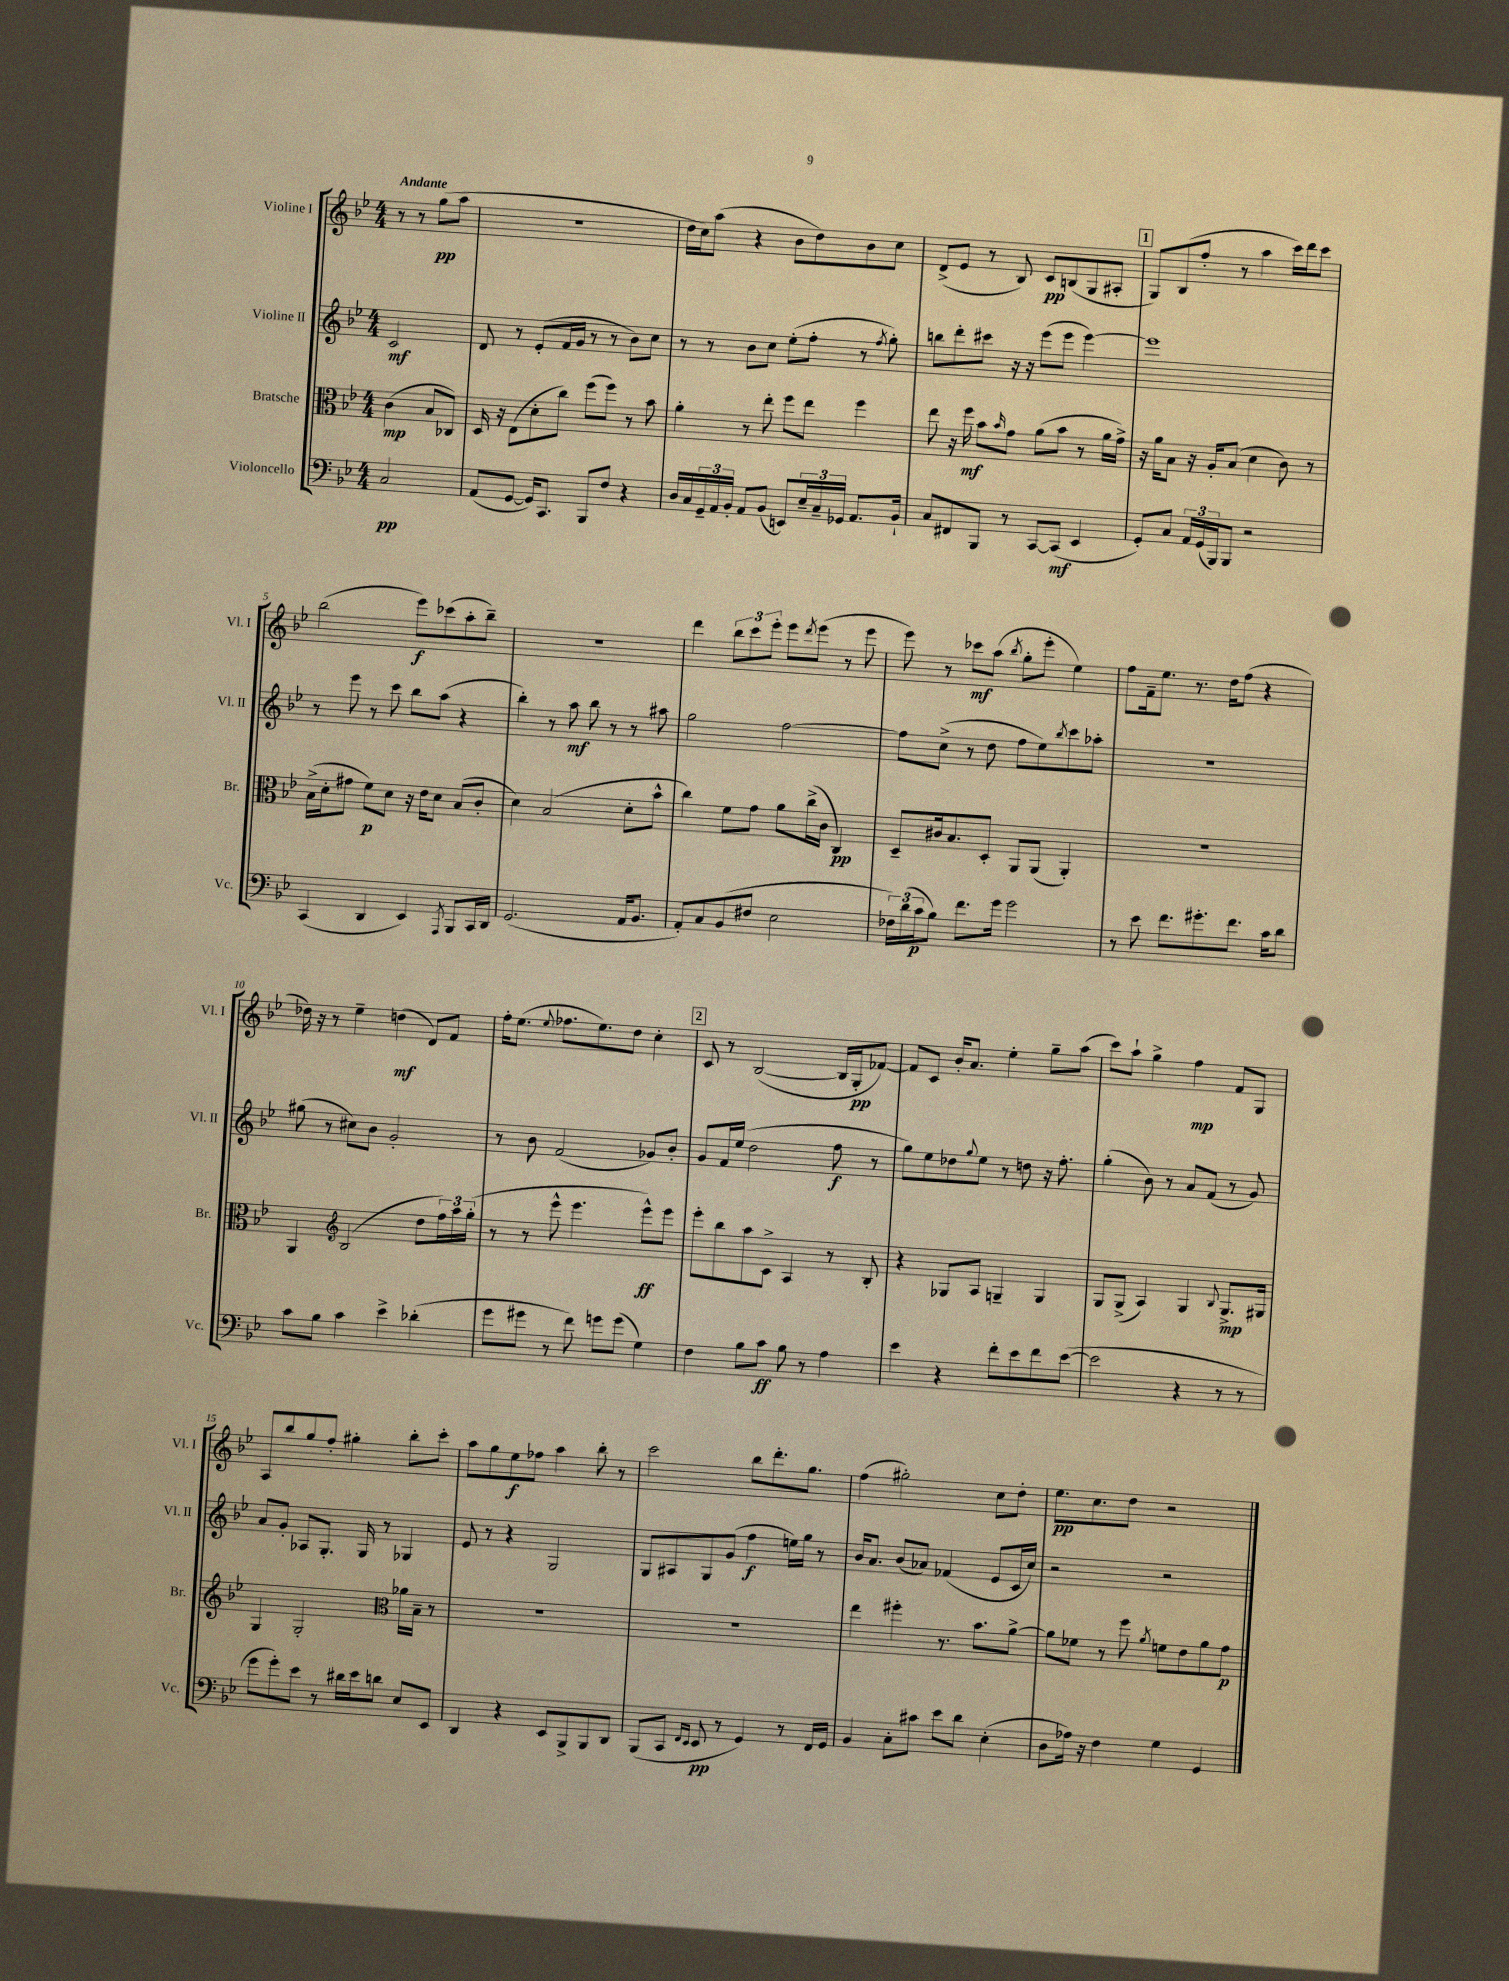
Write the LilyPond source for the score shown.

<<
\new StaffGroup <<
\new Staff = "s0" \with { instrumentName = "Violine I" shortInstrumentName = "Vl. I" } {
    \clef treble \key bes \major \numericTimeSignature \time 4/4 \partial 2 \tempo "Andante"
    r8 r8 g''8\pp( a''8 |
    R1 |
    d''16 c''16) a''8( r4 bes'8 d''8) bes'8 c''8 |
    d'8->( ees'8 r8 bes8) c'8\pp b8( g8 ais8-. |
    \mark \markup { \box "1" } g8) bes8( f''8-. r8 a''4 c'''16) d'''16 c'''8 |
    bes''2( ees'''8\f) ces'''8( a''8-. bes''8--) |
    R1 |
    d'''4 \tuplet 3/2 { bes''8 c'''8 ees'''8-. } ees'''8 \acciaccatura { d'''8 } ees'''8( r8 ees'''8 |
    ees'''8) r8 ces'''8\mf a''8( \acciaccatura { bes''8 } g''8-. ees'''8-. ees''4) |
    f''8 f'16-- ees''8. r8. d''16 f''8( r4 |
    des''16) r16 r8 ees''4-- d''4\mf( d'8) f'8 |
    f''16-. ees''8.( \appoggiatura { ees''8 } fes''8. ees''8.) d''8 c''4-. |
    \mark \markup { \box "2" } c'8 r8 bes2~( bes16 g16-.\pp fes'8~) |
    fes'8 c'8 bes'16-. a'8. ees''4-. g''8-- a''8( |
    c'''8) a''8-! g''4-> f''4\mp f'8 g8 |
    a8 bes''8 g''8 f''8-. gis''4-. bes''8-. c'''8-. |
    a''8 g''8 ees''8\f fes''8 a''4 bes''8-. r8 |
    c'''2 bes''8 d'''8.-. g''8. |
    f''4( gis''2-.) c''8 d''8-. |
    ees''8.\pp c''8. d''8 r2 \bar "|." |
}
\new Staff = "s1" \with { instrumentName = "Violine II" shortInstrumentName = "Vl. II" } {
    \clef treble \key bes \major \numericTimeSignature \time 4/4 \partial 2
    c'2\mf |
    d'8 r8 ees'8-.( f'16 g'16 r8 r8 bes'8) c''8 |
    r8 r8 bes'8 c''8 ees''8-.( f''8-. r8 \acciaccatura { f''8 } g''8-.) |
    b''8 d'''8-. cis'''8 r16 r16 ees'''8( ees'''8 ees'''4~) |
    \mark \markup { \box "1" } ees'''1 |
    r8 ees'''8 r8 c'''8 bes''8 a''8( r4 |
    bes''4-.) r8 a''8\mf bes''8 r8 r8 ais''8 |
    g''2 f''2~ |
    f''8 c''8->( r8 d''8 f''8 ees''8) \acciaccatura { bes''8 } c'''8 aes''8-. |
    R1 |
    gis''8( r8 cis''8) bes'8 g'2-. |
    r8 bes'8 f'2( ges'8) bes'8-. |
    \mark \markup { \box "2" } g'8 f'16 ees''16( d''2 f''8\f r8 |
    g''8) ees''8 des''8 \appoggiatura { g''8 } ees''8 r8 d''8 r16 f''8.-. |
    g''4-.( bes'8) r8 a'8 f'8( r8 g'8) |
    a'8 g'8-. aes8 g8.-. g16 r8 ges4 |
    ees'8 r8 r4 g2 |
    g8 ais8 g8 g'8( f''4\f e''16) g''16 r8 |
    bes'16 a'8. bes'8( aes'8) fes'4( ees'8 c'16 c''16) |
    r2 r2 \bar "|." |
}
\new Staff = "s2" \with { instrumentName = "Bratsche" shortInstrumentName = "Br." } {
    \clef alto \key bes \major \numericTimeSignature \time 4/4 \partial 2
    c'4\mp( bes8 ces8) |
    d16 r16 ees8( d'8-. c''8) f''8( f''8) r8 bes'8 |
    a'4-. r8 ees''8-. f''8 ees''8 f''4 |
    ees''8 r16 f''16\mf bes'8 \grace { bes'16 } g'8 a'8( bes'8 r8 a'16 g'16->) |
    \mark \markup { \box "1" } r16 a'16 bes8 r16 a16-. bes8( d'4 c'8) r8 |
    bes16->( d'16-. gis'8 f'8\p) d'8 r16 ees'16 d'8 bes8( c'8-. |
    d'4) bes2( d'8-. bes'8-^ |
    c''4) f'8 g'8 a'8 c''16->( c'16 c4\pp) |
    d8-- cis'16 bes8. d8-. a,8 a,8( a,4-.) |
    R1 |
    a,4 \clef treble bes2( d''8 \tuplet 3/2 { f''16) a''16 g''16-.( } |
    r8 r8 ees'''8-^ ees'''4. ees'''8-^\ff) ees'''8 |
    \mark \markup { \box "2" } ees'''8-. bes''8 a''8 c'8-> a4 r8 bes8-. |
    r4 ges8 a8 g4-- g4 |
    g8 g8->( a4) g4 \appoggiatura { bes8 } g8.->\mp gis16 |
    g4 g2-. \clef alto aes'16 bes16-- r8 |
    R1 |
    R1 |
    ees''4 fis''4-. r8. bes'8. a'8~-> |
    a'8 fes'8 r8 f''8 \acciaccatura { a'8 } f'8 ees'8 a'8 g'8\p \bar "|." |
}
\new Staff = "s3" \with { instrumentName = "Violoncello" shortInstrumentName = "Vc." } {
    \clef bass \key bes \major \numericTimeSignature \time 4/4 \partial 2
    c2\pp |
    a,8( g,8~ g,16) c,8. bes,,8 f8 r4 |
    d16 c16 \tuplet 3/2 { g,16-- a,16 bes,16-. } a,8 bes,8( e,8) \tuplet 3/2 { ees16-- c16-- ges,16 } a,8. bes,16-! |
    c8 fis,8 bes,,8 r8 c,8~ c,8\mf( ees,4 |
    \mark \markup { \box "1" } g,8-.) c8 \tuplet 3/2 { a,16 g,16( bes,,16) } bes,,8 r2 |
    c,4( d,4 ees,4) \acciaccatura { a,,8 } bes,,8 c,16 d,16 |
    g,2.( a,16 bes,8. |
    a,8-.) c8 bes,8( fis8 ees2 |
    \tuplet 3/2 { fes16) d'16( c'16\p } bes8) f'8. g'16 g'2 |
    r8 ees'8 f'8. gis'8.-. f'8. c'16 d'8 |
    c'8 bes8 c'4 ees'4-> des'4-.( |
    g'8 gis'8 r8 f'8) g'8 g'8( g4) |
    \mark \markup { \box "2" } f4 bes8 c'8\ff bes8 r8 a4 |
    ees'4 r4 f'8-. ees'8 f'8 ees'8~( |
    ees'2 r4 r8 r8 |
    g'8 g'8-.) ees'8 r8 dis'16 ees'16 d'8 ees8 ees,8 |
    d,4 r4 ees,8 bes,,8-> bes,,8 d,8 |
    bes,,8( c,8 \grace { f,16 ees,16 } ees,8\pp r8 g,4) r8 f,16 g,16 |
    bes,4 c8-. cis'8 ees'8 d'8 ees4-.( |
    d8 aes16) r16 f4 g4 g,4 \bar "|." |
}
>>
>>
